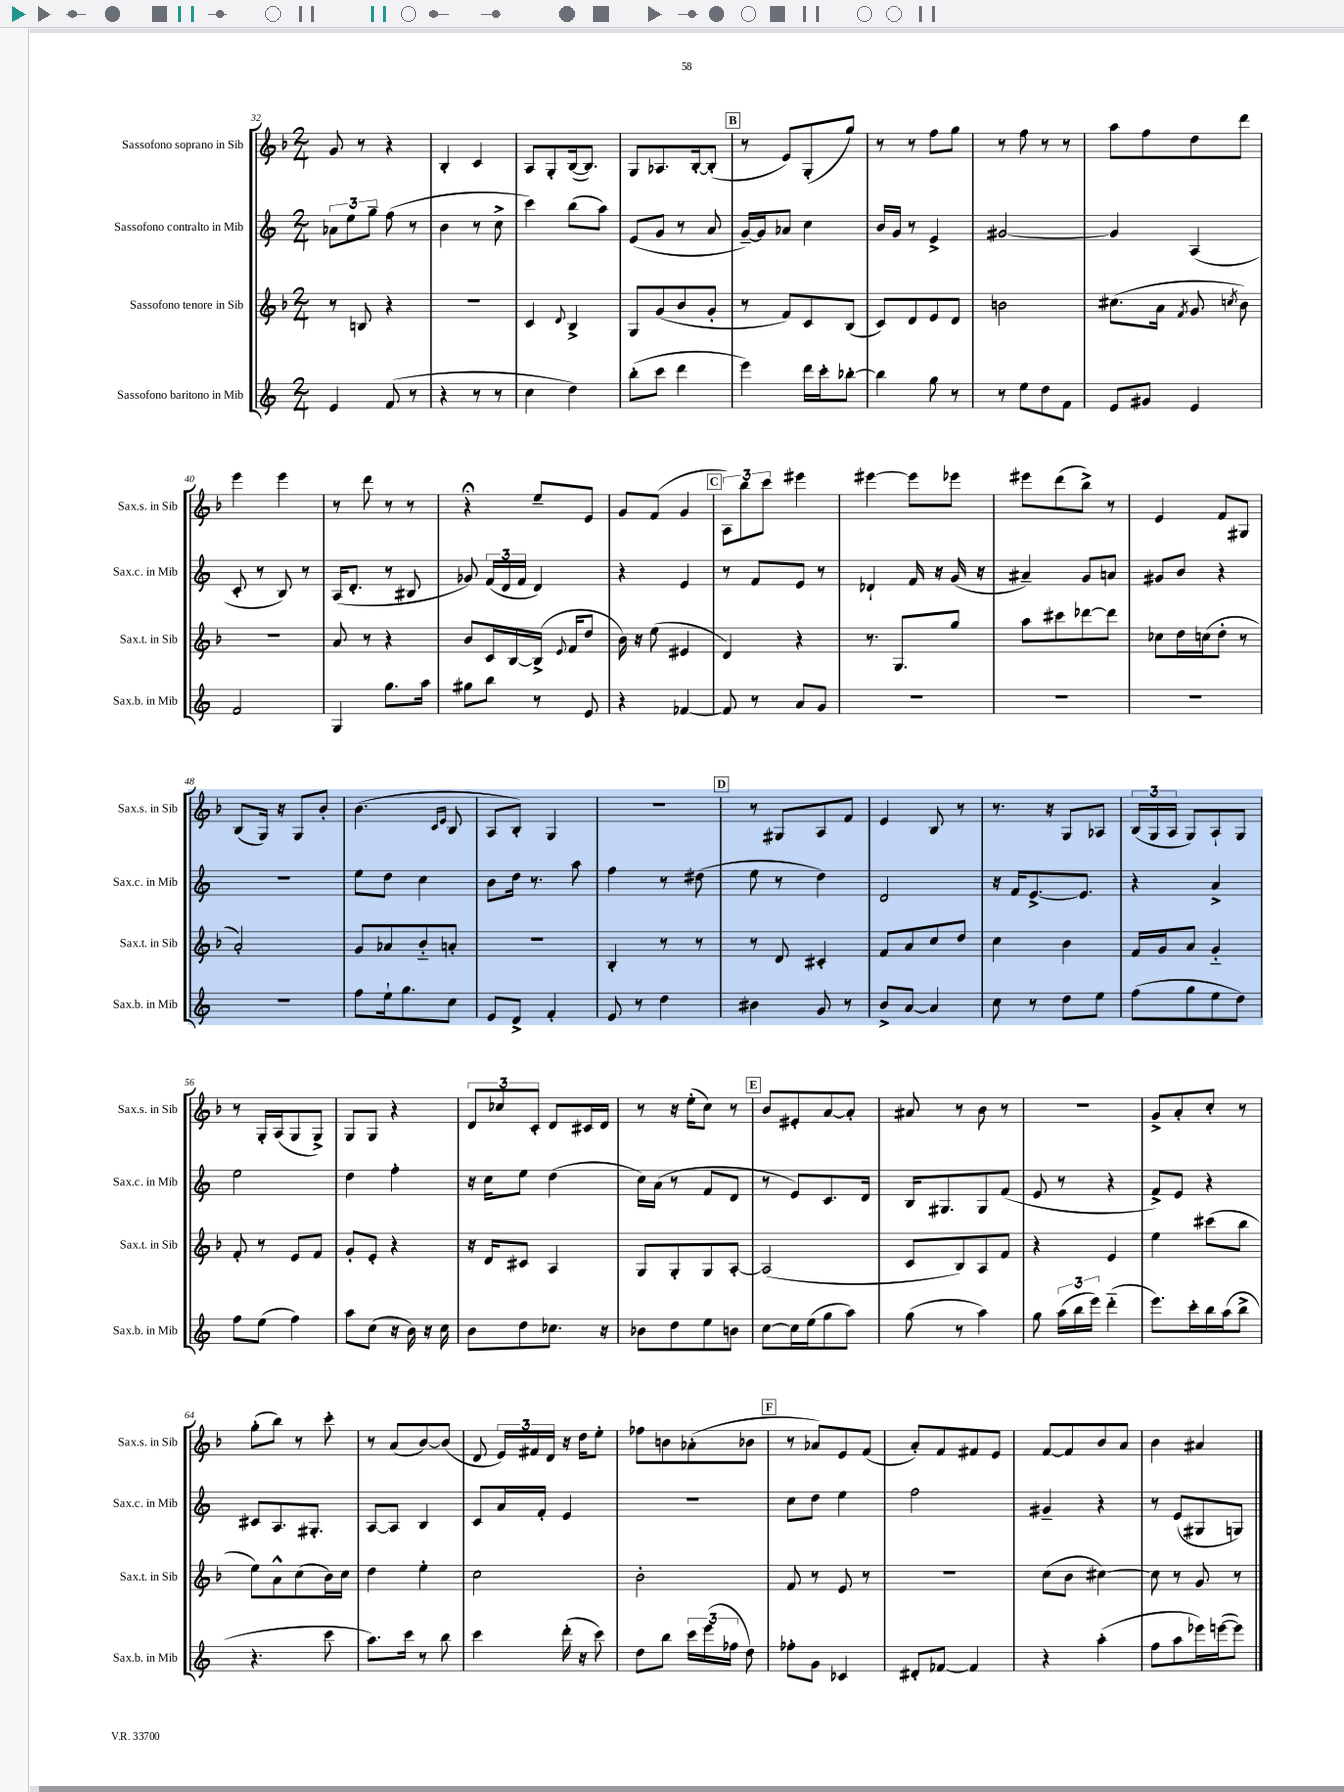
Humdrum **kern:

**kern	**kern	**kern	**kern
*staff4	*staff3	*staff2	*staff1
*clefG2	*clefG2	*clefG2	*clefG2
*k[]	*k[b-]	*k[]	*k[b-]
*M2/4	*M2/4	*M2/4	*M2/4
4e	8r	12a-	8g
.	.	12ee	.
.	8B	.	8r
.	.	12gg~	.
(8f	4r	(8ff	4r
8r	.	8r	.
=	=	=	=
4r	2r	4b	4B-'
8r	.	8r	4c
8r	.	8cc^	.
=	=	=	=
4cc	4c	4ccc)	8A
.	.	.	8G'
.	8qqd	.	.
4dd)	4B-^	(8bb	([16B-
.	.	.	8.B-])
.	.	8aa)	.
=	=	=	=
(8bb'	8G	(8e	8G
8ccc	(8g	8g	8.A-
4ddd	8b-	8r	.
.	.	.	[16B-'
.	8g'	8a	(8B-']
=	=	=	=
4eee)	8r	[16g~)	8r
.	.	16g]	.
.	8f)	8a-	8e)
16ddd	8c	4cc	(8G'
16ccc'	.	.	.
[8bb-'	(8B-	.	8gg)
=	=	=	=
4bb-]	8c)	16b	8r
.	.	16g	.
.	8d	8r	8r
8gg	8e	4e^	8ff
8r	8d	.	8gg
=	=	=	=
8r	2b	[2g#	8r
8ee	.	.	8ff
8dd	.	.	8r
8f	.	.	8r
=	=	=	=
8e	(8.cc#	4g#]	8aa
8g#	.	.	8ff
.	16a	.	.
.	8qf	.	.
4e	8g	(4A	8dd
.	8qcc	.	.
.	8b-)	.	8ddd
=	=	=	=
2f	2r	8c'	4eee
.	.	8r	.
.	.	8B)	4eee
.	.	8r	.
=	=	=	=
4G	8a	(16A	8r
.	.	8.d'	.
.	8r	.	8ddd
8.gg	4r	8r	8r
.	.	8B#	8r
16aa	.	.	.
=	=	=	=
8gg#	8b-	8g-)	4r;
8bb	16c	(24f	.
.	.	24d	.
.	[16B-	.	.
.	.	24f	.
8r	(16B-^]	4d)	8ee~
.	8qqe	.	.
.	16f	.	.
8e	8dd	.	8e
=	=	=	=
4r	16b-)	4r	8g
.	16r	.	.
.	(8ee	.	(8f
[4f-	4e#	4e	4g
=	=	=	=
8f-]	4d)	8r	12A)
.	.	.	12bb-
8r	.	8f	.
.	.	.	12ccc
8a	4r	8e	4eee#
8g	.	8r	.
=	=	=	=
2r	8.r	4d-`	[4eee#
.	8.G	.	.
.	.	16f	8eee#]
.	.	16r	.
.	8gg	(16g	8eee-
.	.	16r	.
=	=	=	=
2r	8aa	4a#~)	8eee#
.	8ccc#	.	(8ddd
.	[8ddd-	8g	8bb-^)
.	8ddd-]	8a	8r
=	=	=	=
2r	8cc-	8g#	4e
.	16dd	8b	.
.	(16cc	.	.
.	8dd'	4r	8f
.	8r	.	8G#
=	=	=	=
2r	2a')	2r	(8B-
.	.	.	16G)
.	.	.	16r
.	.	.	8G
.	.	.	8b-'
=	=	=	=
8ff	8g	8ee	(4.b-
16ee`	8a-	8dd	.
8.gg	.	.	.
.	8b-'~	4cc	.
.	.	.	16qqc
.	.	.	16qqe
8cc	8a'	.	8B-
=	=	=	=
8e	2r	8b	8A
8d^	.	16dd	8B-')
.	.	8.r	.
4f'	.	.	4G
.	.	8aa	.
=	=	=	=
8e	4B-'	4ff	2r
8r	.	.	.
4dd	8r	8r	.
.	8r	(8dd#	.
=	=	=	=
4b#	8r	8ee	8r
.	8d	8r	8G#
8g	4c#'	4dd)	8A
8r	.	.	8f
=	=	=	=
8b^	8f	2d	4e
[8a	8a	.	.
4a]	8cc	.	8B-
.	8dd	.	8r
=	=	=	=
8cc	4cc	16r	8.r
.	.	16f	.
8r	.	[8.e^	.
.	.	.	16r
8dd	4b-	.	8G
.	.	8.e]	.
8ee	.	.	8A-
=	=	=	=
(8ff	16f	4r	(24B-
.	.	.	24G
.	16g	.	.
.	.	.	24A
8gg	8a	.	8G)
8ee	4g'~	4a^	8A`
8dd)	.	.	8G
=	=	=	=
8ff	8f'	2ee	8r
(8ee	8r	.	16G'
.	.	.	(16A
4ff)	8e	.	8G
.	8f	.	8G^)
=	=	=	=
8aa	8g'	4dd	8G
(8cc	8e'	.	8G
16r	4r	4ff'	4r
16b)	.	.	.
16r	.	.	.
16cc	.	.	.
=	=	=	=
8b	16r	16r	12d
.	16d	16cc	.
.	.	.	12cc-
8dd	8c#	8ee	.
.	.	.	12c'
8.cc-	4A	(4dd	8d
.	.	.	16c#
16r	.	.	16d
=	=	=	=
8b-	8G	16cc)	8r
.	.	(16a	.
8dd	8G'	8r	16r
.	.	.	(16ee'
8ee	8G	8f	8cc)
8b	[8A'	8d	8r
=	=	=	=
[8cc	(2A]	8r	8b-
16cc]	.	8e)	8e#'
(16ee	.	.	.
8gg	.	8.c	[8a
8aa)	.	.	8a']
.	.	16d	.
=	=	=	=
(8gg	8c	16B	8a#
.	.	8.G#	.
8r	8B-)	.	8r
4aa)	8A	8G#	8b-
.	8f	(8f	8r
=	=	=	=
8gg	4r	8e	2r
(24aa	.	8r	.
24bb	.	.	.
24eee)	.	.	.
(4ddd'~	4e	4r	.
=	=	=	=
8.eee)	4ee	8f^)	8g^
.	.	8e	8a'
16ccc'	.	.	.
16bb	(8ccc#	4r	8cc'
(16aa	.	.	.
8bb^	8bb-	.	8r
=	=	=	=
4.r	8ee)	8c#	(8gg'
.	8a^^	8.A	8bb-)
.	(8cc	.	8r
.	.	8.G#'	.
8ccc	16b-)	.	8ccc'
.	16cc	.	.
=	=	=	=
8.aa)	4dd	[8A	8r
.	.	8A]	(8a
16ccc	.	.	.
8r	4ee'	4B	[8b-)
8bb	.	.	(8b-]
=	=	=	=
4ccc	2cc	8c	8d
.	.	16a	24e)
.	.	.	24f#
.	.	16f'	.
.	.	.	24d
(16ddd'	.	4e	16r
16r	.	.	16dd
8ccc)	.	.	8ee'
=	=	=	=
8dd	2b-'	2r	8ff-
8bb	.	.	8b
24ccc	.	.	(8a-'
(24eee	.	.	.
24ff-	.	.	.
8dd)	.	.	8b-
=	=	=	=
8ff-'	8f	8cc	8r
8g	8r	8dd	8a-)
4c-	8e	4ee	8e
.	8r	.	(8f
=	=	=	=
8d#'	2r	2ff	8a')
[8f-	.	.	8f
4f-]	.	.	8f#
.	.	.	8e
=	=	=	=
4r	(8cc	4g#~	[8f
.	8b-	.	8f]
(4aa'	[4cc#)	4r	8b-
.	.	.	8a
=	=	=	=
8ff	8cc#]	8r	4b-
8aa	8r	(8e	.
16eee-)	8g	8G#	4a#
([16eee	.	.	.
8eee])	8r	8G)	.
==	==	==	==
*-	*-	*-	*-
